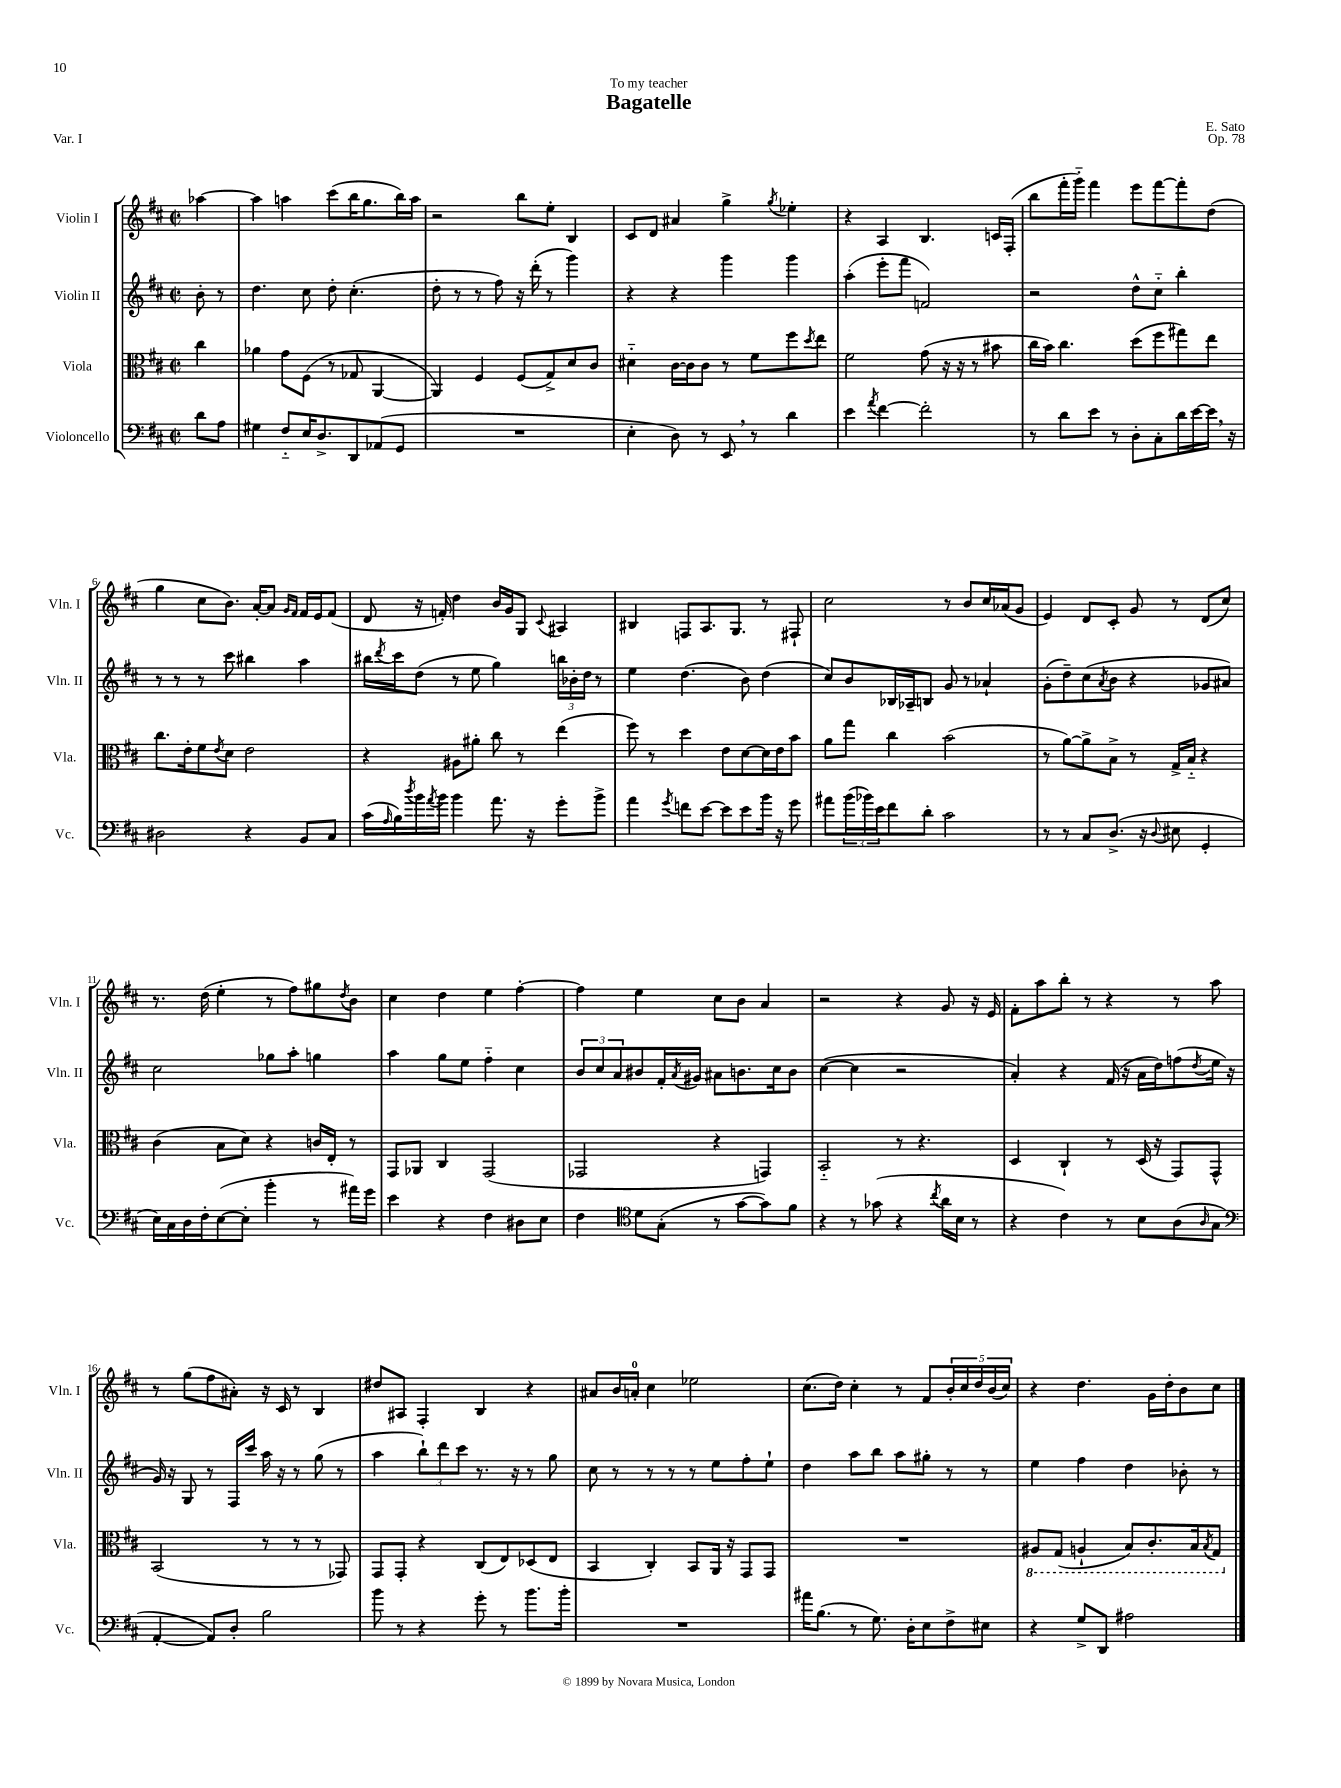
\header { title = "Bagatelle" composer = "E. Sato" dedication = "To my teacher" opus = "Op. 78" piece = "Var. I" }
<<
\new StaffGroup <<
\new Staff = "s0" \with { instrumentName = "Violin I" shortInstrumentName = "Vln. I" } {
    \clef treble \key d \major \defaultTimeSignature \time 2/2 \partial 4
    aes''4~ |
    aes''4 a''4 cis'''8( b''16 g''8. b''16) a''16 |
    r2 b''8 e''8-. b4 |
    cis'8 d'8 ais'4 g''4-> \acciaccatura { g''8 } ees''4-. |
    r4 a4 b4. c'16 fis16-.( |
    b''8 fis'''16-. g'''16-_) fis'''4 e'''8 fis'''8~ fis'''8-. d''8( |
    g''4 cis''8 b'8.) a'16~-. a'8 \grace { g'16 fis'16 } fis'16 e'16 fis'8( |
    d'8 r16 f'16-.) d''4 b'16 g'16 g8 \appoggiatura { cis'8 } ais4 |
    bis4 f8 a8. g8. r8 fis8-! |
    cis''2 r8 b'8 cis''16 aes'16( g'8 |
    e'4) d'8 cis'8-. g'8 r8 d'8( cis''8) |
    r8. d''16( e''4-. r8 fis''8) gis''8 \acciaccatura { d''8 } b'8 |
    cis''4 d''4 e''4 fis''4~-. |
    fis''4 e''4 cis''8 b'8 a'4 |
    r2 r4 g'8 r16 e'16 |
    fis'8-. a''8 b''8-. r8 r4 r8 a''8 |
    r8 g''8( fis''8 ais'8-.) r16 cis'16 r8 b4 |
    dis''8 ais8 fis4-. b4 r4 |
    ais'8 b'16 a'16-0-. cis''4 ees''2 |
    cis''8.( d''16) cis''4-. r8 fis'8 \tuplet 5/4 { b'16-. cis''16 d''16 b'16( cis''16) } |
    r4 d''4. g'16 d''16-. b'8 cis''8 \bar "|." |
}
\new Staff = "s1" \with { instrumentName = "Violin II" shortInstrumentName = "Vln. II" } {
    \clef treble \key d \major \defaultTimeSignature \time 2/2 \partial 4
    b'8-. r8 |
    d''4. cis''8 d''8-. cis''4.-.( |
    d''8-. r8 r8 fis''8) r16 d'''16-.( r8 g'''4) |
    r4 r4 g'''4 g'''4 |
    a''4-.( e'''8-. fis'''8 f'2) |
    r2 d''8-^ cis''8-_ b''4-. |
    r8 r8 r8 cis'''8 bis''4 a''4 |
    bis''16 \acciaccatura { d'''8 } cis'''16 d''8( r8 e''8 g''4) \tuplet 3/2 { b''16 bes'16-. d''16 } r8 |
    e''4 d''4.( b'8) d''4( |
    cis''8) b'8 bes16 aes16-- b8 g'8 r8 aes'4-! |
    g'8-.( d''8--) cis''8( \acciaccatura { a'8 } b'8 r4 ges'8 ais'8) |
    cis''2 ges''8 a''8-. g''4 |
    a''4 g''8 e''8 fis''4-_ cis''4 |
    \tuplet 3/2 { b'8 cis''8 a'8 } bis'8 fis'16-. \acciaccatura { a'8 } gis'16 ais'8 b'8. cis''16 b'8 |
    cis''4~( cis''4 r2 |
    a'4-.) r4 fis'16( r16 a'16 d''16) f''8( \acciaccatura { d''8 } e''16 r16 |
    g'16) r16 g8 r8 fis16 cis'''16 a''16 r16 r8 g''8( r8 |
    a''4 \tuplet 3/2 { b''8-!) d'''8 cis'''8 } r8. r16 r8 g''8 |
    cis''8 r8 r8 r8 r8 e''8 fis''8-. e''8-! |
    d''4 a''8 b''8 a''8 gis''8-. r8 r8 |
    e''4 fis''4 d''4 bes'8-. r8 \bar "|." |
}
\new Staff = "s2" \with { instrumentName = "Viola" shortInstrumentName = "Vla." } {
    \clef alto \key d \major \defaultTimeSignature \time 2/2 \partial 4
    cis''4 |
    aes'4 g'8 fis8( r8 ges8 a,4~ |
    a,4) fis4 fis8( g8->) d'8 cis'8 |
    dis'4-_ cis'16~ cis'16 cis'8 r8 fis'8 fis''8 \acciaccatura { d''8 } e''8 |
    fis'2 g'8( r16 r16 r8 bis'8 |
    cis''16 b'16) cis''4. d''8( fis''8 gis''8) e''8 |
    cis''8. e'16-. fis'8 \acciaccatura { e'8 } d'8 e'2 |
    r4 ais8 ais'8-. cis''8 r8 e''4( |
    fis''8) r8 d''4 e'8 d'8~ d'16 e'16 b'8 |
    a'8 g''8 cis''4 b'2( |
    r8 a'8~) a'8-> b8-> r8 g16-> b16-_ r4 |
    cis'4( b8 d'8) r4 c'16 e16-. r8 |
    g,8 aes,8 cis4 g,2( |
    ges,2 r4 g,4) |
    b,2-_ r8 r4. |
    d4 cis4-! r8 d16( r16 g,8) g,8-^ |
    b,2( r8 r8 r8 ges,8) |
    g,8 g,8-. r4 cis8( e8) des8( e8 |
    b,4 cis4-.) b,8 a,16 r16 g,8 g,8 |
    R1 |
    \ottava #-1 ais,8 g,8( a,4-! b,8) cis8.-. b,16 \acciaccatura { b,8 } g,8 \ottava #0 \bar "|." |
}
\new Staff = "s3" \with { instrumentName = "Violoncello" shortInstrumentName = "Vc." } {
    \clef bass \key d \major \defaultTimeSignature \time 2/2 \partial 4
    d'8 a8 |
    gis4 fis8-_ e16 d8.-> d,8 aes,8( g,8 |
    R1 |
    e4-. d8) r8 e,8 \breathe r8 d'4 |
    e'4 \acciaccatura { a'8 } fis'4~ fis'2-. |
    r8 d'8 e'8 r8 d8-. cis8-. d'16 e'16~ e'16 \breathe r16 |
    dis2 r4 b,8 cis8 |
    cis'16( \grace { a16 } b16) \acciaccatura { d''8 } b'16 \acciaccatura { a'8 } b'16 b'4 a'8. r16 g'8-. b'8-> |
    a'4 \acciaccatura { g'8 } f'8 e'8~ e'8 e'8 b'16 r16 g'8 |
    ais'8 \tuplet 3/2 { b'16( bes'16) e'16 } fis'8 d'8-. cis'2 |
    r8 r8 cis8 d8.->( r16 \appoggiatura { d8 } eis8 g,4-. |
    e16) cis16 d16 fis16-. e8~( e8-. b'4-. r8 ais'16) g'16 |
    e'4 r4 fis4 dis8 e8 |
    fis4 \clef tenor d'8 g8-.( r8 g'8~ g'8) fis'8 |
    r4 r8 ges'8( r4 \acciaccatura { cis''8 } a'16 b16 r8 |
    r4 cis'4) r8 b8 a8( \grace { a16 } g8 |
    \clef bass a,4~-. a,8) d8-. b2 |
    b'8 r8 r4 g'8-. r8 b'8. b'16-. |
    R1 |
    ais'16 b8.( r8 g8.) d16-. e8 fis8-> eis8 |
    r4 g8-> d,8 ais2 \bar "|." |
}
>>
>>
